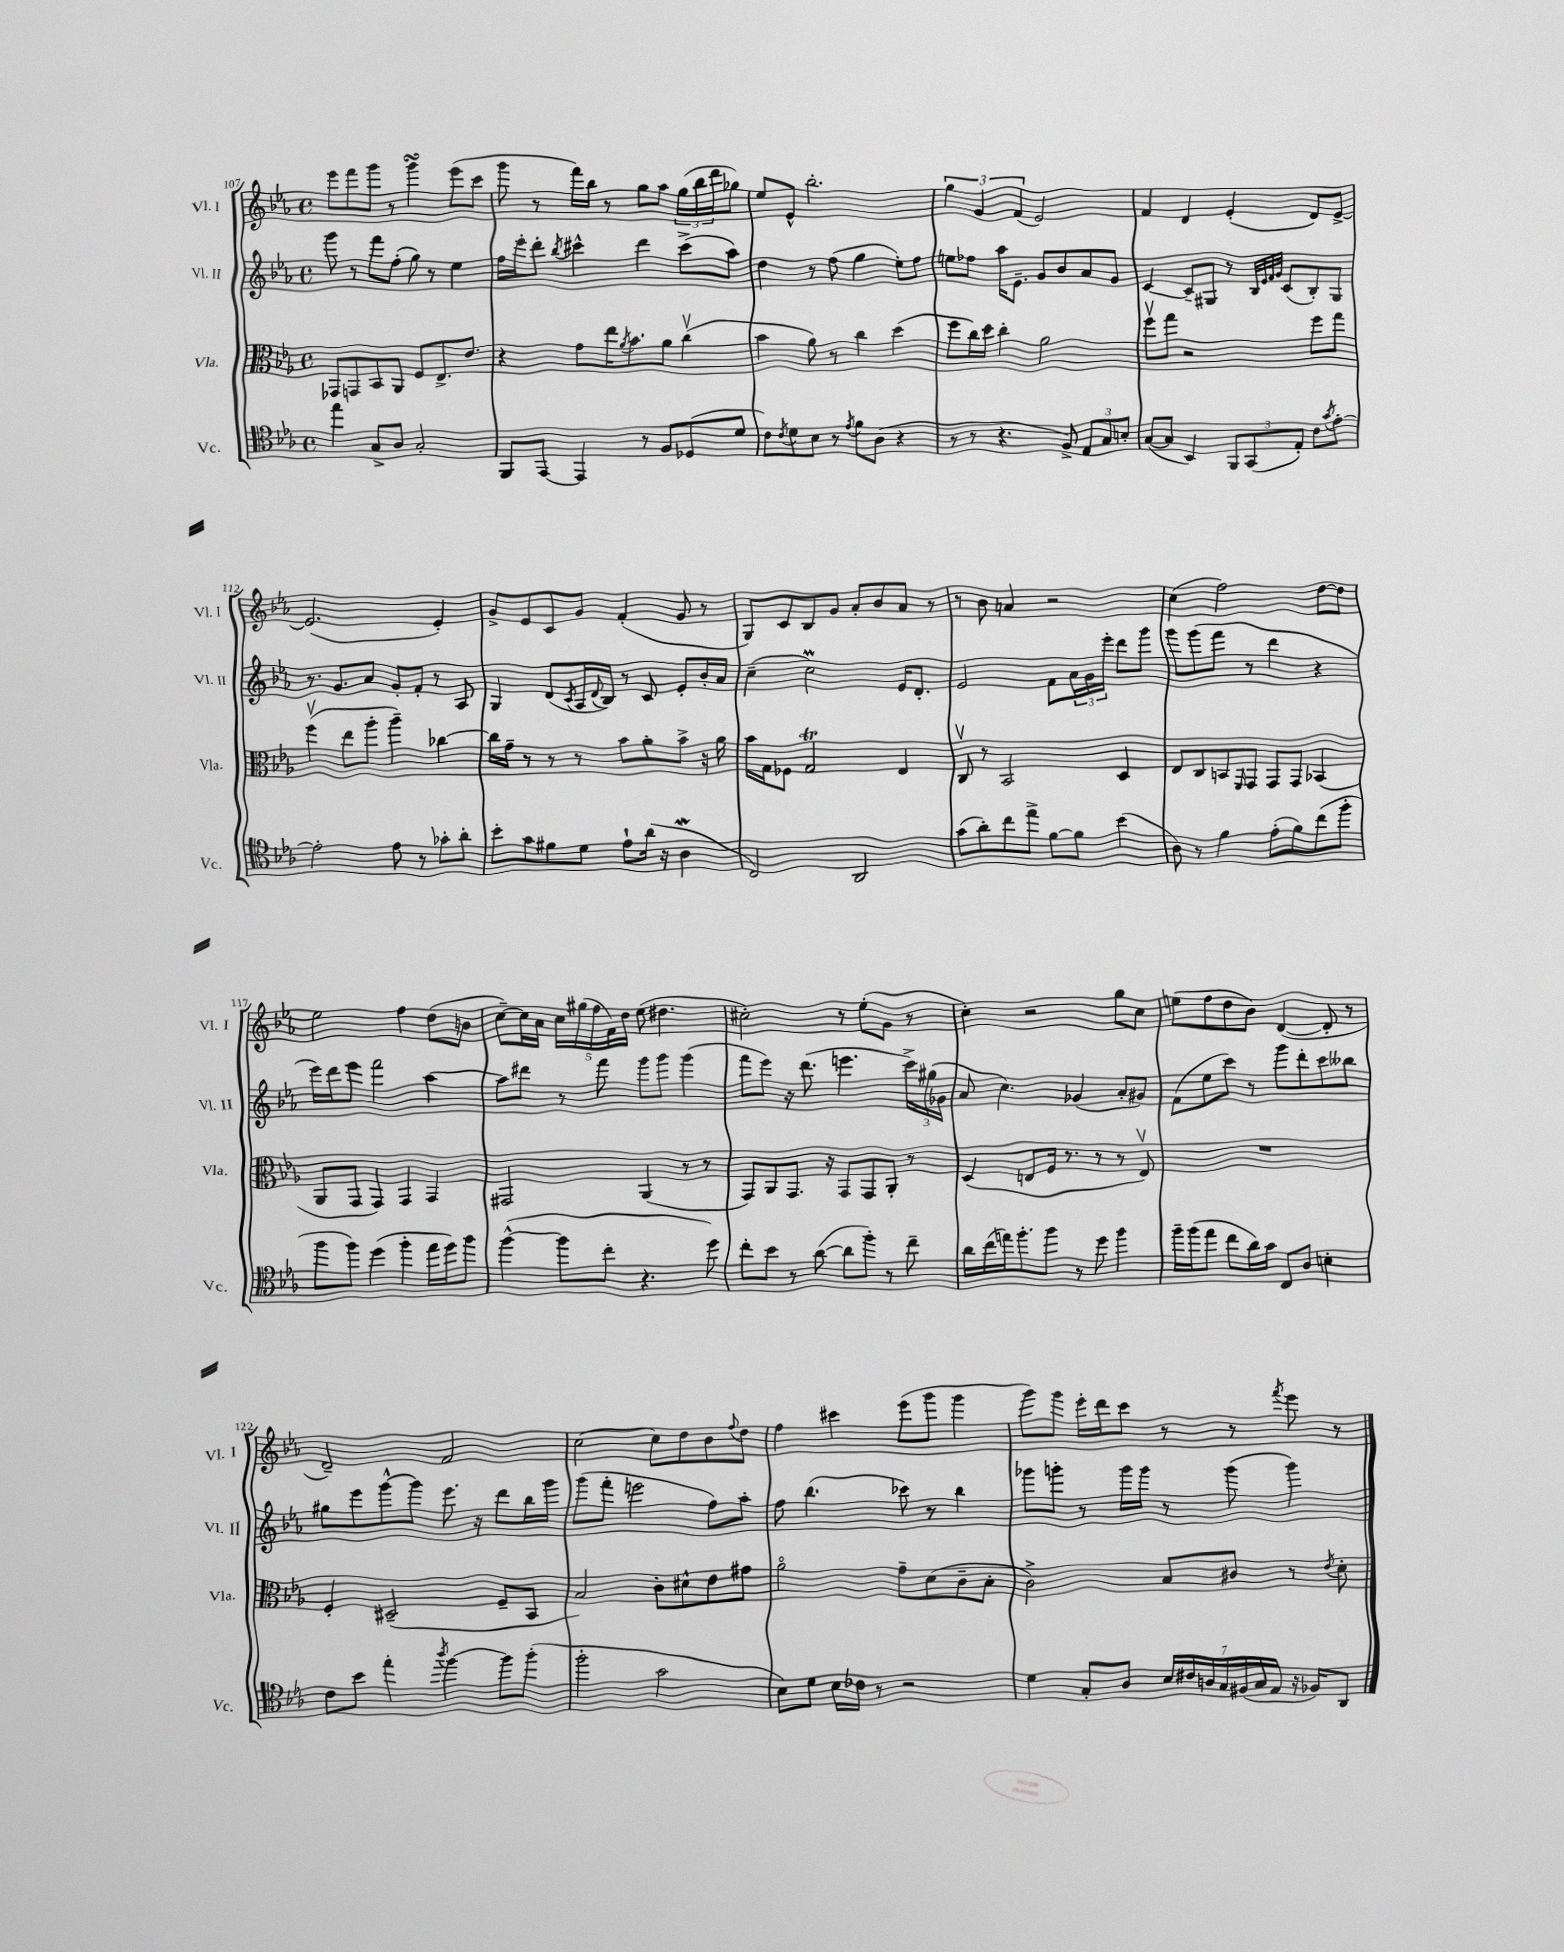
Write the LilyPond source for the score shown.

<<
\new StaffGroup <<
\new Staff = "s0" \with { instrumentName = "Vl. I" shortInstrumentName = "Vl. I" } {
    \clef treble \key ees \major \defaultTimeSignature \time 4/4
    ees'''8 f'''8 g'''8 r8 g'''4\turn ees'''8( c'''8 |
    g'''8 r8 f'''16) bes''16 r8 g''8 aes''8 \tuplet 3/2 { g''16( bes''16 d'''16 } ges''8) |
    ees''8 ees'8-^ bes''2.-. |
    \tuplet 3/2 { g''4 g'4 f'4( } ees'2) |
    f'4 d'4 ees'4-.( d'8) ees'8~-> |
    ees'2.( ees'4-.) |
    g'8-> ees'8 c'8 g'8 f'4-.( g'8 r8 |
    g8) c'8 bes8 g'8 aes'8-. bes'8 aes'8 r8 |
    r8 bes'8 a'4 r2 |
    c''4( f''2) d''8~ d''8 |
    ees''2 f''4 d''8( b'8 |
    c''8~--) c''16 aes'16 \tuplet 5/4 { c''16 gis''16( f''16 f'16) d''16 } ees''8( dis''4. |
    cis''2-.) r8 ees''8-.( g'8 r8 |
    c''4-.) r2 g''8 c''8 |
    e''8( f''8 d''8 bes'8) d'4~( d'8-. r8 |
    d'2--) f'2 |
    c''2~ c''8 d''8 bes'8 \appoggiatura { f''8 } d''8 |
    f''4 cis'''4 ees'''8( g'''8 g'''4 |
    g'''8) g'''8 ees'''16-. d'''16 c'''8 r8 r8 \acciaccatura { f'''8 } ees'''8 r8 \bar "|." |
}
\new Staff = "s1" \with { instrumentName = "Vl. II" shortInstrumentName = "Vl. II" } {
    \clef treble \key ees \major \defaultTimeSignature \time 4/4
    g'''8 r8 f'''8 f''8-.( g''8) r8 ees''4 |
    f''16 ees'''16-. d'''8-. \acciaccatura { bes''8 } cis'''4-^ d'''4 cis'''8->( aes''8) |
    d''4 r8 f''8( g''4 ees''8-.) f''8 |
    e''8 fes''8 aes''16 ees'8.-- g'8 bes'8 aes'8 g'8 |
    c'4~ c'8-- gis8 r8 \grace { bes32 ees'32 f'32 g'32 } c'8( bes8-.) gis8 |
    r8. g'8. aes'8 g'8-. f'8-. r8 aes8 |
    g4 d'8( \acciaccatura { c'8 } aes16 \appoggiatura { d'8 } bes16) r8 c'8 ees'8-. bes'16-. aes'16 |
    c''4--( c''2\prall) ees'16 d'8.-. |
    ees'2 f'8 \tuplet 3/2 { aes'16 g'16 ees'''16-. } d'''8 g'''8 |
    g'''8 g'''8( f'''8 r8 d'''4 r4 |
    ees'''16) d'''16 ees'''8 f'''2 aes''4~ |
    aes''8 dis'''8 r8 f'''8 g'''8 g'''8 g'''4( |
    f'''8 ees'''8) r16 d'''8.( e'''4. \tuplet 3/2 { c'''16->) gis''16( ges'16 } |
    aes'8 c''4.) ges'4( aes'8-. gis'8) |
    f'8( ees''8 c'''8) r8 g'''8 d'''8-. c'''8 beses''8 |
    gis''8 ees'''8 g'''8~-^ g'''8 ees'''8. r16 d'''8 bes''16 g'''16 |
    g'''8( f'''8-. e'''2 f''8) aes''8-. |
    f''8 bes''4.( ces'''8) r8 bes''4 |
    ges'''8 g'''8-. r8 g'''16 g'''16 r8 g'''8( g'''4) \bar "|." |
}
\new Staff = "s2" \with { instrumentName = "Vla." shortInstrumentName = "Vla." } {
    \clef alto \key ees \major \defaultTimeSignature \time 4/4
    ges,8 g,8 bes,8 aes,8 f8 ees8.-> ees'8. |
    r4 g'8 ees''16 \acciaccatura { aes'8 } bes'8. aes'8 c''4\upbow( |
    bes'4 aes'8) r8 c''4 d''4( |
    f''8 c''16) d''16 c''4-. aes'2 |
    f''8\upbow g''8 r2 f''8 g''8 |
    f''4\upbow( ees''8 aes''8-. aes''4--) ces''4~ |
    ces''16 g'16-- r8 r8 r8 bes'8 aes'8-. bes'8-> r16 aes'16 |
    bes'16 g16 fes8 g2\trill ees4 |
    c8\upbow r8 bes,2 d4 |
    ees8 c8 b,8 \grace { f,16 } g,8 g,8 g,8 bes,4( |
    aes,8 g,8 g,4) g,4 g,4 |
    gis,2 aes,4( r8 r8 |
    g,8) aes,8 g,8. r16 g,8 g,8 aes,8-. r8 |
    d4( e8 f16 r8. r8 r8 e8\upbow) |
    R1 |
    f4-. dis2--( f8-- bes,8 |
    bes2) c'8-. dis'8-^ ees'8 gis'8 |
    aes'2\flageolet g'8-- d'8( c'8-- bes8-. |
    c'2->) bes8 cis'8 r8 \acciaccatura { ees'8 } d'8-. \bar "|." |
}
\new Staff = "s3" \with { instrumentName = "Vc." shortInstrumentName = "Vc." } {
    \clef tenor \key ees \major \defaultTimeSignature \time 4/4
    ees''4 g8-> aes8 g2-. |
    f,8 ees,8~ ees,4 r8 f8 des8( d'8 |
    c'8) \acciaccatura { c'8 } d'8 bes8 r8 \acciaccatura { ees'8 } f'8 aes8( r4 |
    r8 r8 r4. f8->) \tuplet 3/2 { ees8 g8 b8-. } |
    g8~( g8 bes,4) \tuplet 3/2 { f,8 g,8( ees8-.) } c'8 \acciaccatura { g'8 } ees'8~-. |
    ees'2-. ees'8 r8 ges'8-. aes'8-. |
    bes'8-. g'8 fis'8 d'8 ees'8-! aes'16( r16 aes4\mordent |
    c2) aes,2 |
    g'8( aes'8-.) c''8 ees''8-> f'8~ f'8 bes'4( |
    aes8) r8 f'4 ees'8-.( f'8) c''8( f''8-. |
    f''8 f''8) d''4( f''4-. ees''16 d''16) f''8 |
    f''4~-^( f''8 c''8-. r4. d''8) |
    c''8-. bes'8 r8 aes'8~( aes'8 f''8-.) r8 c''8-- |
    aes'16 c''16( e''16) f''8.-. f''8 r8 d''8 f''4 |
    f''16-- f''16( ees''8 c''8 aes'16) g'16 c8 aes8 b4-. |
    c'8 bes'8 ees''4-. \acciaccatura { aes''8 } f''4~ f''8 f''8-.( |
    f''2-. g'2 |
    bes8) d'8 bes16 ces'16 r8 r2 |
    d'4 g8-. aes8 \tuplet 7/4 { bes16 cis'16 a16 g16 fis16( g16 ees16 } r16 fes16) aes,8 \bar "|." |
}
>>
>>
\layout { \context { \Score currentBarNumber = #107 } }
